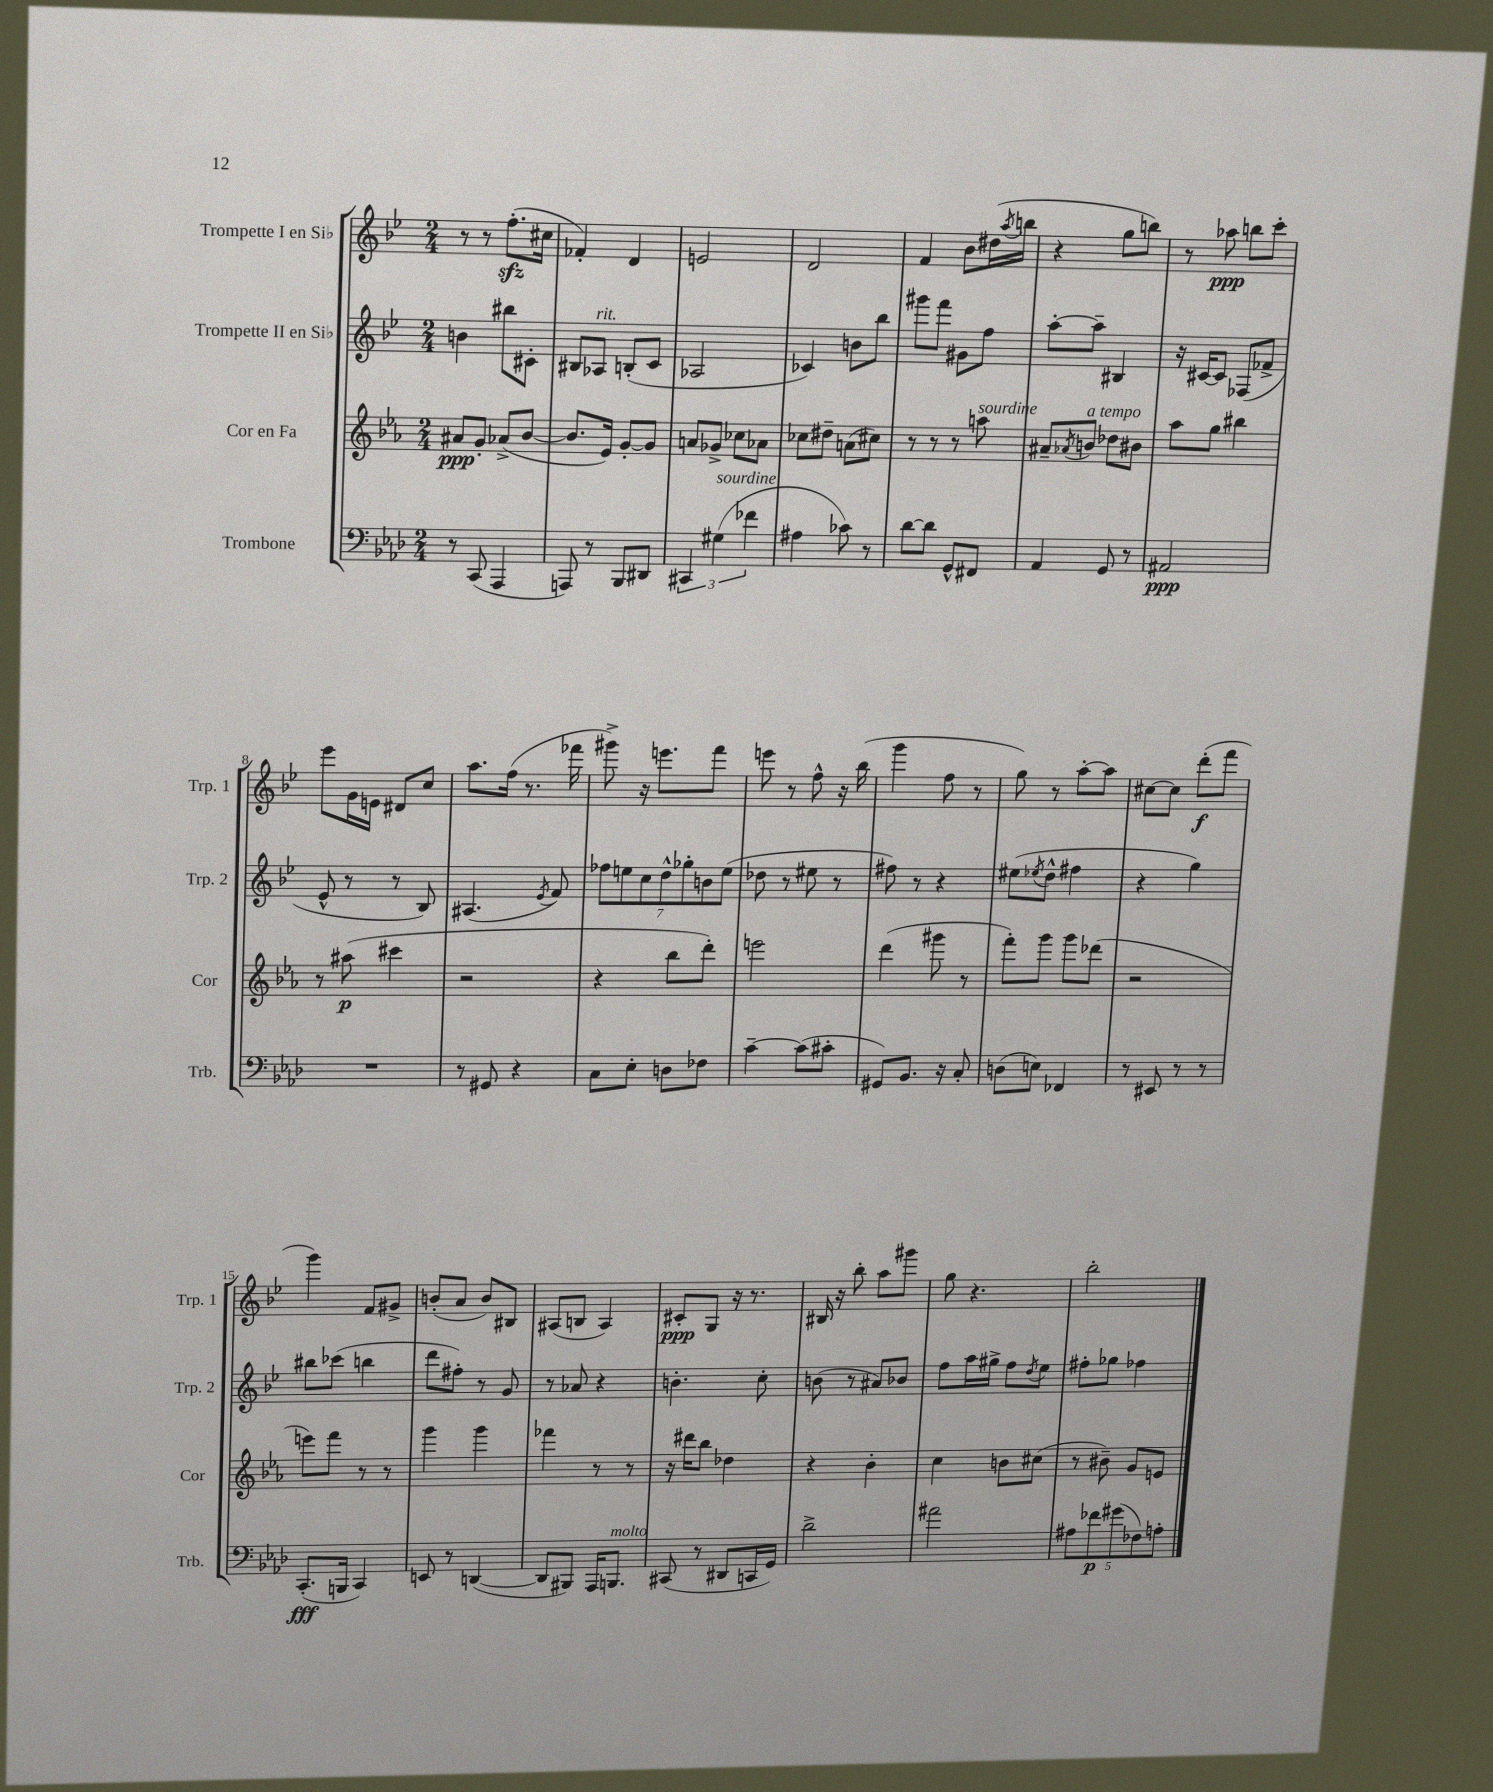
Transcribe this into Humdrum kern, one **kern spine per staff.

**kern	**dynam	**kern	**dynam	**kern	**kern	**dynam
*part4	*part4	*part3	*part3	*part2	*part1	*part1
*staff4	*staff4	*staff3	*staff3	*staff2	*staff1	*staff1
*I"Trombone	*	*I"Cor en Fa	*	*I"Trompette II en Si♭	*I"Trompette I en Si♭	*
*I'Trb.	*	*I'Cor	*	*I'Trp. 2	*I'Trp. 1	*
*clefF4	*	*clefG2	*	*clefG2	*clefG2	*
*k[b-e-a-d-]	*	*k[b-e-a-]	*	*k[b-e-]	*k[b-e-]	*
*M2/4	*	*M2/4	*	*M2/4	*M2/4	*
=1	=1	=1	=1	=1	=1	=1
8r	.	8a#X/L	ppp	4bn\	8r	.
(8CC/	.	8g'/J	.	.	8r	.
4AAA-/	.	(8a-X^/L	.	8bb#X\L	(8.ffzz'\L	.
.	.	[8b-/J	.	8c#X'\J	.	.
.	.	.	.	.	16cc#X\Jk	.
=2	=2	=2	=2	=2	=2	=2
8AAAn/)	.	8.b-/L]	.	8B#X/L	4f-X'/)	.
!	!	!	!	!LO:TX:a:i:t=rit.	!	!
8r	.	.	.	8A-X/J	.	.
.	.	16e-/Jk)	.	.	.	.
8BBB-/L	.	[8g'/L	.	(8Bn'/L	4d/	.
8DD#X/J	.	8g/J]	.	8c/J	.	.
=3	=3	=3	=3	=3	=3	=3
6CC#X/	.	8an/L	.	2A-X/	2en/	.
.	.	8g-X^/J	.	.	.	.
!LO:TX:a:i:t=sourdine	!	!	!	!	!	!
(6G#X\	.	.	.	.	.	.
.	.	8cc-X\L	.	.	.	.
6f-X\	.	.	.	.	.	.
.	.	8a-X\J	.	.	.	.
=4	=4	=4	=4	=4	=4	=4
4A#X\	.	8cc-X\L	.	4c-X/)	2d/	.
.	.	8dd#X~\J	.	.	.	.
8c-X\)	.	(8an\L	.	8bn\L	.	.
8r	.	8cc#X\J)	.	8bb-\J	.	.
=5	=5	=5	=5	=5	=5	=5
[8d-\L	.	8r	.	8ggg#X\L	4f/	.
8d-\J]	.	8r	.	8fff\J	.	.
8GG^^/L	.	8r	.	8g#X\L	8b-\L	.
!	!	!LO:TX:a:i:t=sourdine	!	!	!	!
8FF#X/J	.	8aan\	.	8ff\J	(16dd#X\L	.
.	.	.	.	.	8qaa/	.
.	.	.	.	.	16bbn\JJ	.
=6	=6	=6	=6	=6	=6	=6
4AA-/	.	8a#X~/L	.	[8aa'\L	4r	.
.	.	8qa-X/	.	.	.	.
!	!	!LO:TX:a:i:t=a tempo	!	!	!	!
.	.	8bn/J	.	8aa~\J]	.	.
8GG/	.	8dd-X\L	.	4B#X/	8gg\L	.
8r	.	8b#X\J	.	.	8bbn\J)	.
=7	=7	=7	=7	=7	=7	=7
2AA#X/	ppp	8aa-\L	.	16r	8r	.
.	.	.	.	[16c#X/KL	.	.
.	.	8gg\J	.	8c#/J]	8aa-X\	ppp
.	.	4bb#X\	.	(8F-X/L	8bbn\L	.
.	.	.	.	8f-X^/J	8ccc'\J	.
!!LO:LB:g=z
=8	=8	=8	=8	=8	=8	=8
2r	.	8r	.	8e-^^/	8eee-\L	.
.	.	(8aa#X\	p	8r	16g\L	.
.	.	.	.	.	16en\JJ	.
.	.	4ccc#X\	.	8r	8d#X/L	.
.	.	.	.	8B-/)	8cc/J	.
=9	=9	=9	=9	=9	=9	=9
8r	.	2r	.	(4.A#X/	8.aa\L	.
8GG#X/	.	.	.	.	.	.
.	.	.	.	.	(16ff\Jk	.
4r	.	.	.	.	8.r	.
.	.	.	.	8qe-/	.	.
.	.	.	.	8f/)	.	.
.	.	.	.	.	16fff-X\	.
=10	=10	=10	=10	=10	=10	=10
8C\L	.	4r	.	14ff-X\L	8ggg#X^\)	.
.	.	.	.	14een\	.	.
8E-'\J	.	.	.	.	16r	.
.	.	.	.	14cc\	.	.
.	.	.	.	.	8.eeen\L	.
.	.	.	.	14dd^^\	.	.
8Dn\L	.	8bb-\L	.	.	.	.
.	.	.	.	14gg-X'\	.	.
.	.	.	.	14bn\	.	.
8F-X\J	.	8ddd'\J)	.	.	8fff\J	.
.	.	.	.	(14ee\J	.	.
=11	=11	=11	=11	=11	=11	=11
[4c~\	.	2eeen\	.	8dd-X\	8eeen\	.
.	.	.	.	8r	8r	.
(8c\L]	.	.	.	8ee#X\	8ff^^\	.
8c#X'\J	.	.	.	8r	16r	.
.	.	.	.	.	(16bb-\	.
=12	=12	=12	=12	=12	=12	=12
8GG#X/L)	.	(4ddd\	.	8ff#X\)	4ggg\	.
8.BB-/J	.	.	.	8r	.	.
.	.	8ggg#X\	.	4r	8ff\	.
16r	.	.	.	.	.	.
8C'/	.	8r	.	.	8r	.
=13	=13	=13	=13	=13	=13	=13
(8Dn\L	.	8fff'\L)	.	(8ee#X\L	8gg\)	.
.	.	.	.	8qee-X/	.	.
8En\J)	.	8ggg\J	.	8dd^^\J	8r	.
4FF-X/	.	8ggg\L	.	4ff#X\	[8aa'\L	.
.	.	(8ddd-X\J	.	.	8aa\J]	.
=14	=14	=14	=14	=14	=14	=14
8r	.	2r	.	4r	[8cc#X\L	.
8EE#X/	.	.	.	.	8cc#\J]	.
8r	.	.	.	4gg\)	(8ddd'\L	f
8r	.	.	.	.	8fff\J	.
!!LO:LB:g=z
=15	=15	=15	=15	=15	=15	=15
(8.CC'/L	fff	8eeen\L)	.	8bb#X\L	4ggg\)	.
.	.	8fff\J	.	(8ccc-X\J	.	.
16BBBn/Jk	.	.	.	.	.	.
4CC/)	.	8r	.	4bbn\	8f/L	.
.	.	8r	.	.	8g#X^/J	.
=16	=16	=16	=16	=16	=16	=16
8EEn/	.	4ggg\	.	8ddd\L	(8bn'/L	.
8r	.	.	.	8ff#X'\J)	8a/J	.
([4DDn/	.	4ggg\	.	8r	8b/L)	.
.	.	.	.	8g/	8B#X/J	.
=17	=17	=17	=17	=17	=17	=17
8DD/L]	.	4fff-X\	.	8r	(8A#X/L	.
8BBB#X/J)	.	.	.	8a-X/	8Bn/J	.
16AAA-/KL	.	8r	.	4r	4A#/)	.
!LO:TX:a:i:t=molto	!	!	!	!	!	!
8.BBBn/J	.	.	.	.	.	.
.	.	8r	.	.	.	.
=18	=18	=18	=18	=18	=18	=18
(8CC#X/	.	16r	.	4.bn'\	8c#X'/L	ppp
.	.	16ddd#X\KL	.	.	.	.
8r	.	8bb-\J	.	.	8G/J	.
8DD#X/L	.	4dd-X\	.	.	16r	.
.	.	.	.	.	8.r	.
16CCn/L	.	.	.	8cc'\	.	.
16GG/JJ)	.	.	.	.	.	.
=19	=19	=19	=19	=19	=19	=19
2d-^\	.	4r	.	(8bn\	16B#X/	.
.	.	.	.	.	16r	.
.	.	.	.	8r	8bb-'\	.
.	.	4b-'\	.	8a#X/L)	8aa\L	.
.	.	.	.	8b-X/J	8ggg#X\J	.
=20	=20	=20	=20	=20	=20	=20
2a#X\	.	4cc\	.	8ff\L	8gg\	.
.	.	.	.	16aa\L	4.r	.
.	.	.	.	16gg#X^\JJ	.	.
.	.	8bn\L	.	8ff\L	.	.
.	.	.	.	8qdd/	.	.
.	.	(8cc#X\J	.	8ee-\J	.	.
=21	=21	=21	=21	=21	=21	=21
10A#X\L	.	8r	.	8ff#X'\L	2bb-'\	.
10f-X\	p	.	.	.	.	.
.	.	8b#X~\)	.	8gg-X\J	.	.
(10g#X\	.	.	.	.	.	.
.	.	8g/L	.	4ff-X\	.	.
10F-X\)	.	.	.	.	.	.
.	.	8en/J	.	.	.	.
10An'\J	.	.	.	.	.	.
==	==	==	==	==	==	==
*-	*-	*-	*-	*-	*-	*-
